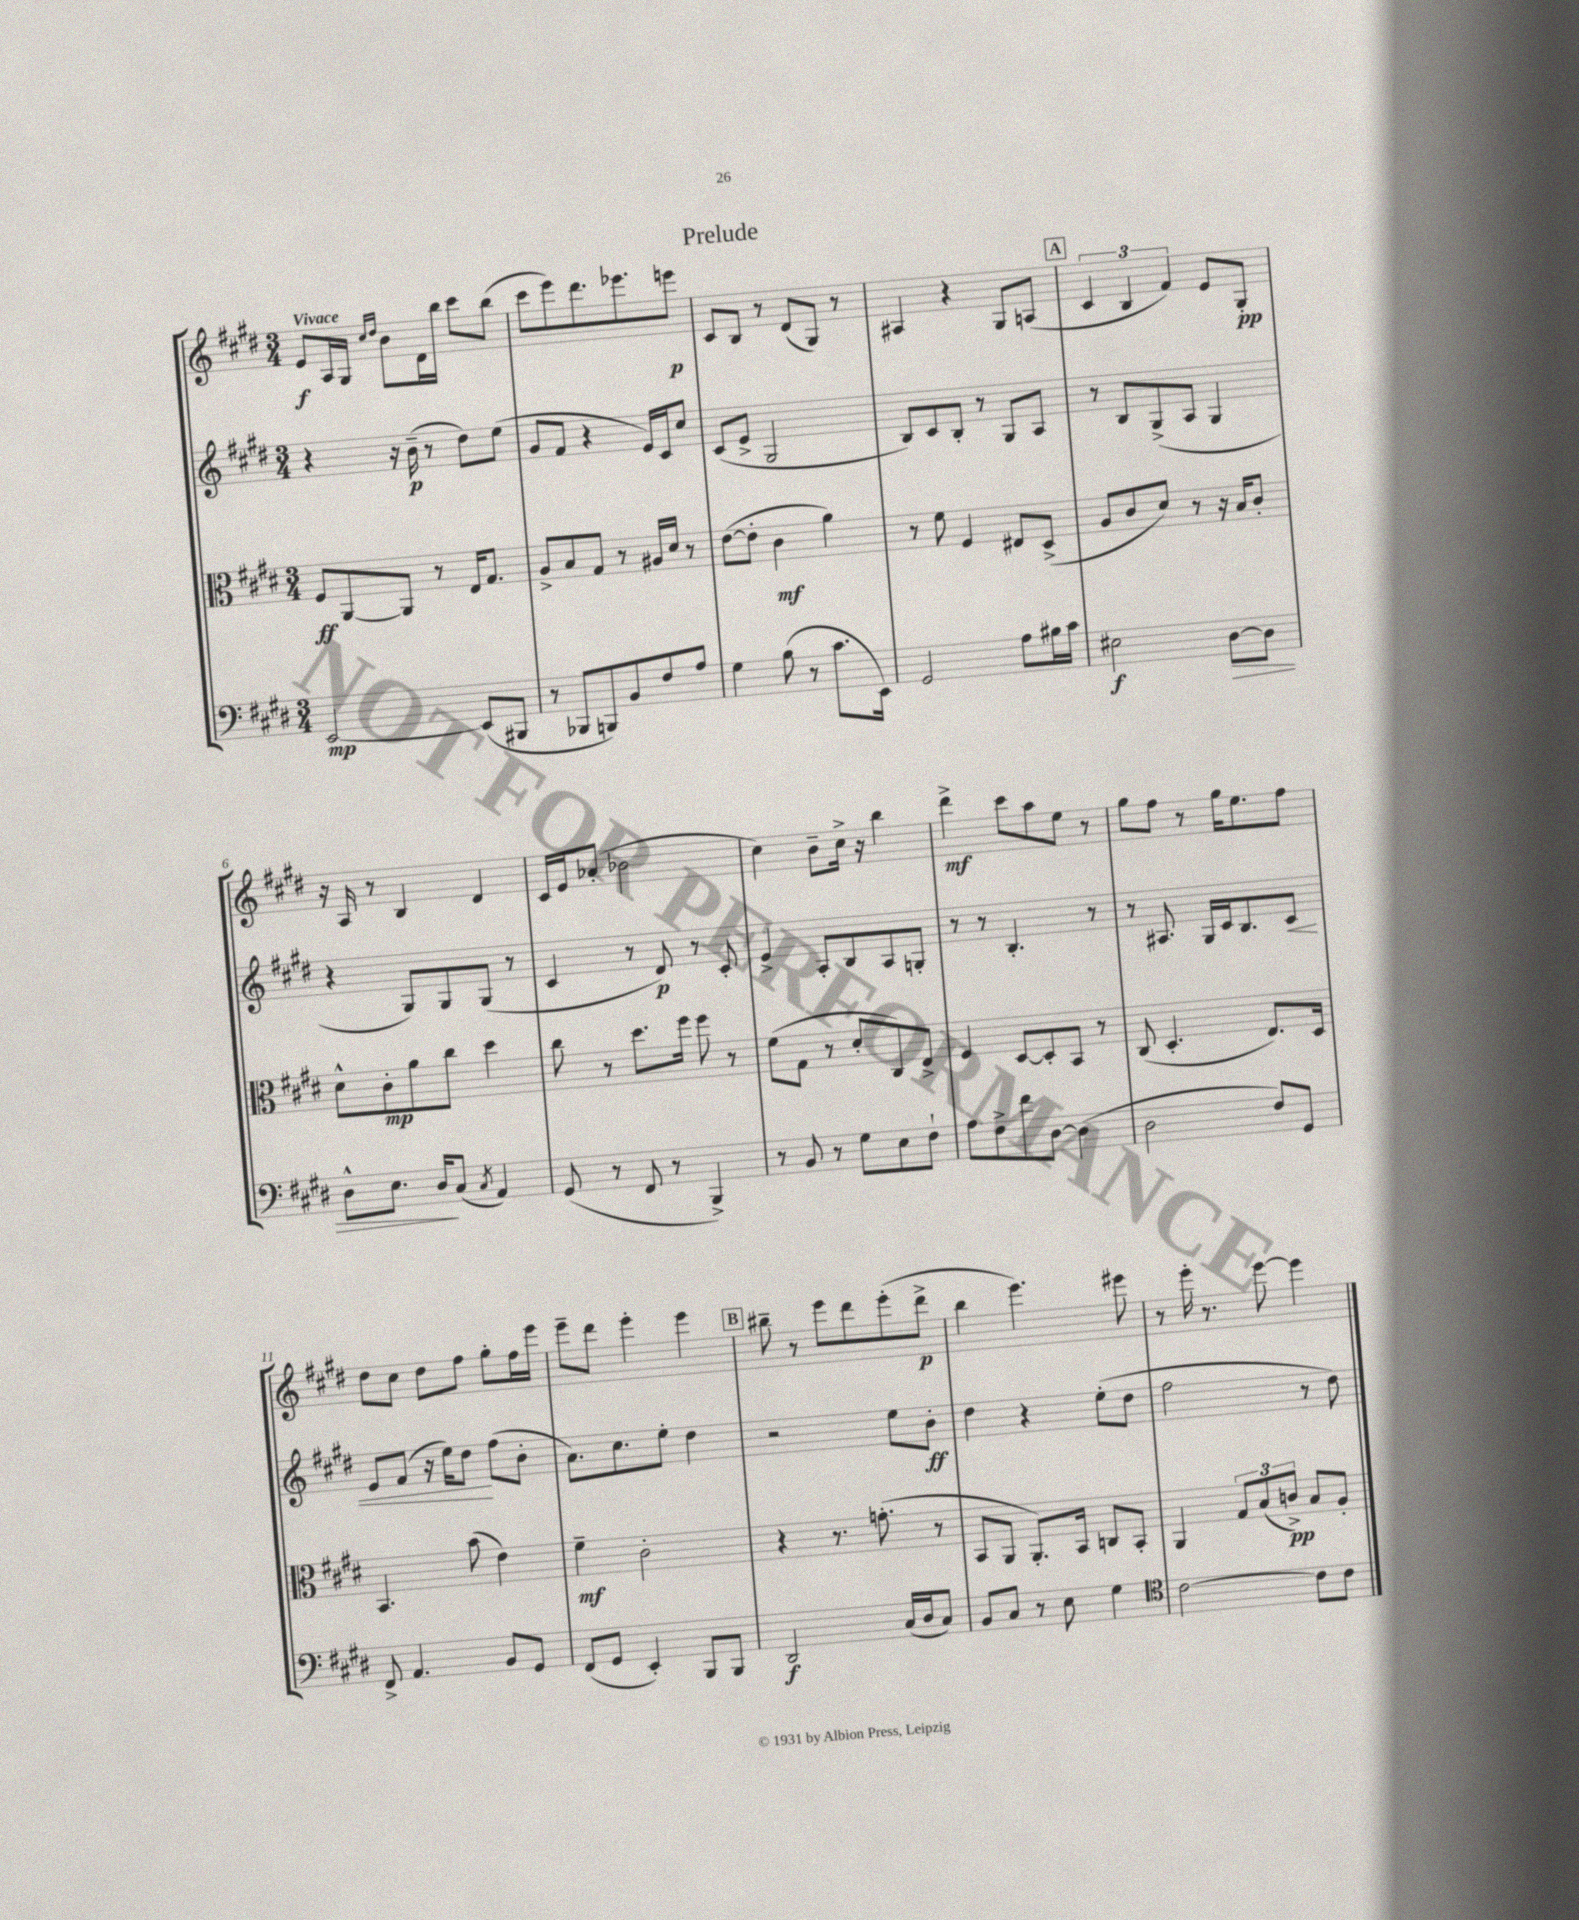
\header { title = "Prelude" }
<<
\new StaffGroup <<
\new Staff = "s0" {
    \clef treble \key e \major \numericTimeSignature \time 3/4 \tempo "Vivace"
    e'8\f a16 gis16 \grace { cis''16 dis''16 } b'8 dis'16 b''16 cis'''8 b''8( |
    cis'''8 e'''8) dis'''8. ees'''8. e'''8\p |
    cis'8 b8 r8 dis'8( gis8) r8 |
    ais4 r4 gis8 a8( |
    \mark \markup { \box "A" } \tuplet 3/2 { cis'4 b4 fis'4) } e'8 gis8-.\pp |
    r16 a16 r8 b4 dis'4 |
    cis'16 e'16 aes'8-.( bes'2 |
    cis''4) b'8-- cis''16-> r16 b''4 |
    dis'''4->\mf cis'''8 a''8 e''8 r8 |
    gis''8 fis''8 r8 gis''16 e''8. fis''8 |
    dis''8 cis''8 dis''8 fis''8 gis''8-. fis''16 e'''16 |
    e'''8-- dis'''8 e'''4-. e'''4 |
    \mark \markup { \box "B" } bis''8-- r8 e'''8 dis'''8 e'''8-.( dis'''8->\p |
    b''4 e'''4.) eis'''8 |
    r8 e'''16-. r8. e'''8~ e'''4 \bar "|." |
}
\new Staff = "s1" {
    \clef treble \key e \major \numericTimeSignature \time 3/4
    r4 r16 b'16--\p( r8 dis''8) e''8( |
    gis'8 fis'8 r4 e'16) cis'16 cis''8 |
    cis'8( e'8-> gis2 |
    b8) cis'8 b8-. r8 gis8 a8 |
    \mark \markup { \box "A" } r8 b8 gis8->( a8 gis4 |
    r4 gis8) gis8 gis8( r8 |
    cis'4 r8 dis'8\p) r8 cis'8-. |
    e'4-> a8-. b8 a8 g8-. |
    r8 r8 b4.-. r8 |
    r8 ais8. gis16 cis'16 b8. cis'8\< |
    e'8 fis'8( r16 e''16) dis''8\! fis''8( b'8-. |
    a'8.) cis''8. e''8-. dis''4 |
    \mark \markup { \box "B" } r2 e''8 b'8-.\ff |
    dis''4 r4 e''8-.( dis''8 |
    fis''2 r8 dis''8) \bar "|." |
}
\new Staff = "s2" {
    \clef alto \key e \major \numericTimeSignature \time 3/4
    fis8\ff a,8~ a,8 r8 e16 gis8. |
    a8-> b8 gis8 r8 ais16 dis'16 r8 |
    e'8~( e'8-. cis'4\mf a'4) |
    r8 fis'8 fis4 eis8 dis8->( |
    \mark \markup { \box "A" } a8 cis'8 dis'8) r8 r16 b16 cis'8-. |
    dis'8-^ cis'8-.\mp a'8 cis''8 dis''4 |
    cis''8 r8 dis''8. fis''16 fis''8 r8 |
    fis'8( gis8 r8 dis'8-. cis8) e8-> |
    fis4 dis8~ dis8-. b,8 r8 |
    cis8( dis4.-. e8.) dis16 |
    b,4. b'8( e'4) |
    fis'4--\mf cis'2-. |
    \mark \markup { \box "B" } r4 r8. g'8.-.( r8 |
    b,8 a,8 a,8.-.) b,16 c8 b,8-. |
    a,4 \tuplet 3/2 { gis8 b8( c'8->\pp) } b8 a8-. \bar "|." |
}
\new Staff = "s3" {
    \clef bass \key e \major \numericTimeSignature \time 3/4
    e,2~\mp e,8( bis,,8 |
    r8 bes,,8 b,,8) b,8 fis8 a8 |
    gis4 b8( r8 cis'8. e,16) |
    gis,2 a8 bis16 cis'16 |
    \mark \markup { \box "A" } eis2\f dis8~\> dis8 |
    dis8-^ e8. dis16\! cis8( \acciaccatura { cis8 } a,4) |
    gis,8( r8 fis,8 r8 b,,4->) |
    r8 b,8 r8 gis8 e8 fis8-! |
    a8 fis8-> fis'8 dis8~ dis4( |
    dis2 fis8) gis,8 |
    fis,8-> a,4. b,8 gis,8 |
    fis,8( gis,8 e,4-.) b,,8 b,,8 |
    \mark \markup { \box "B" } dis,2\f cis16( dis16 cis8) |
    b,8 cis8 r8 e8 gis4 |
    \clef tenor cis'2~ cis'8 cis'8 \bar "|." |
}
>>
>>
